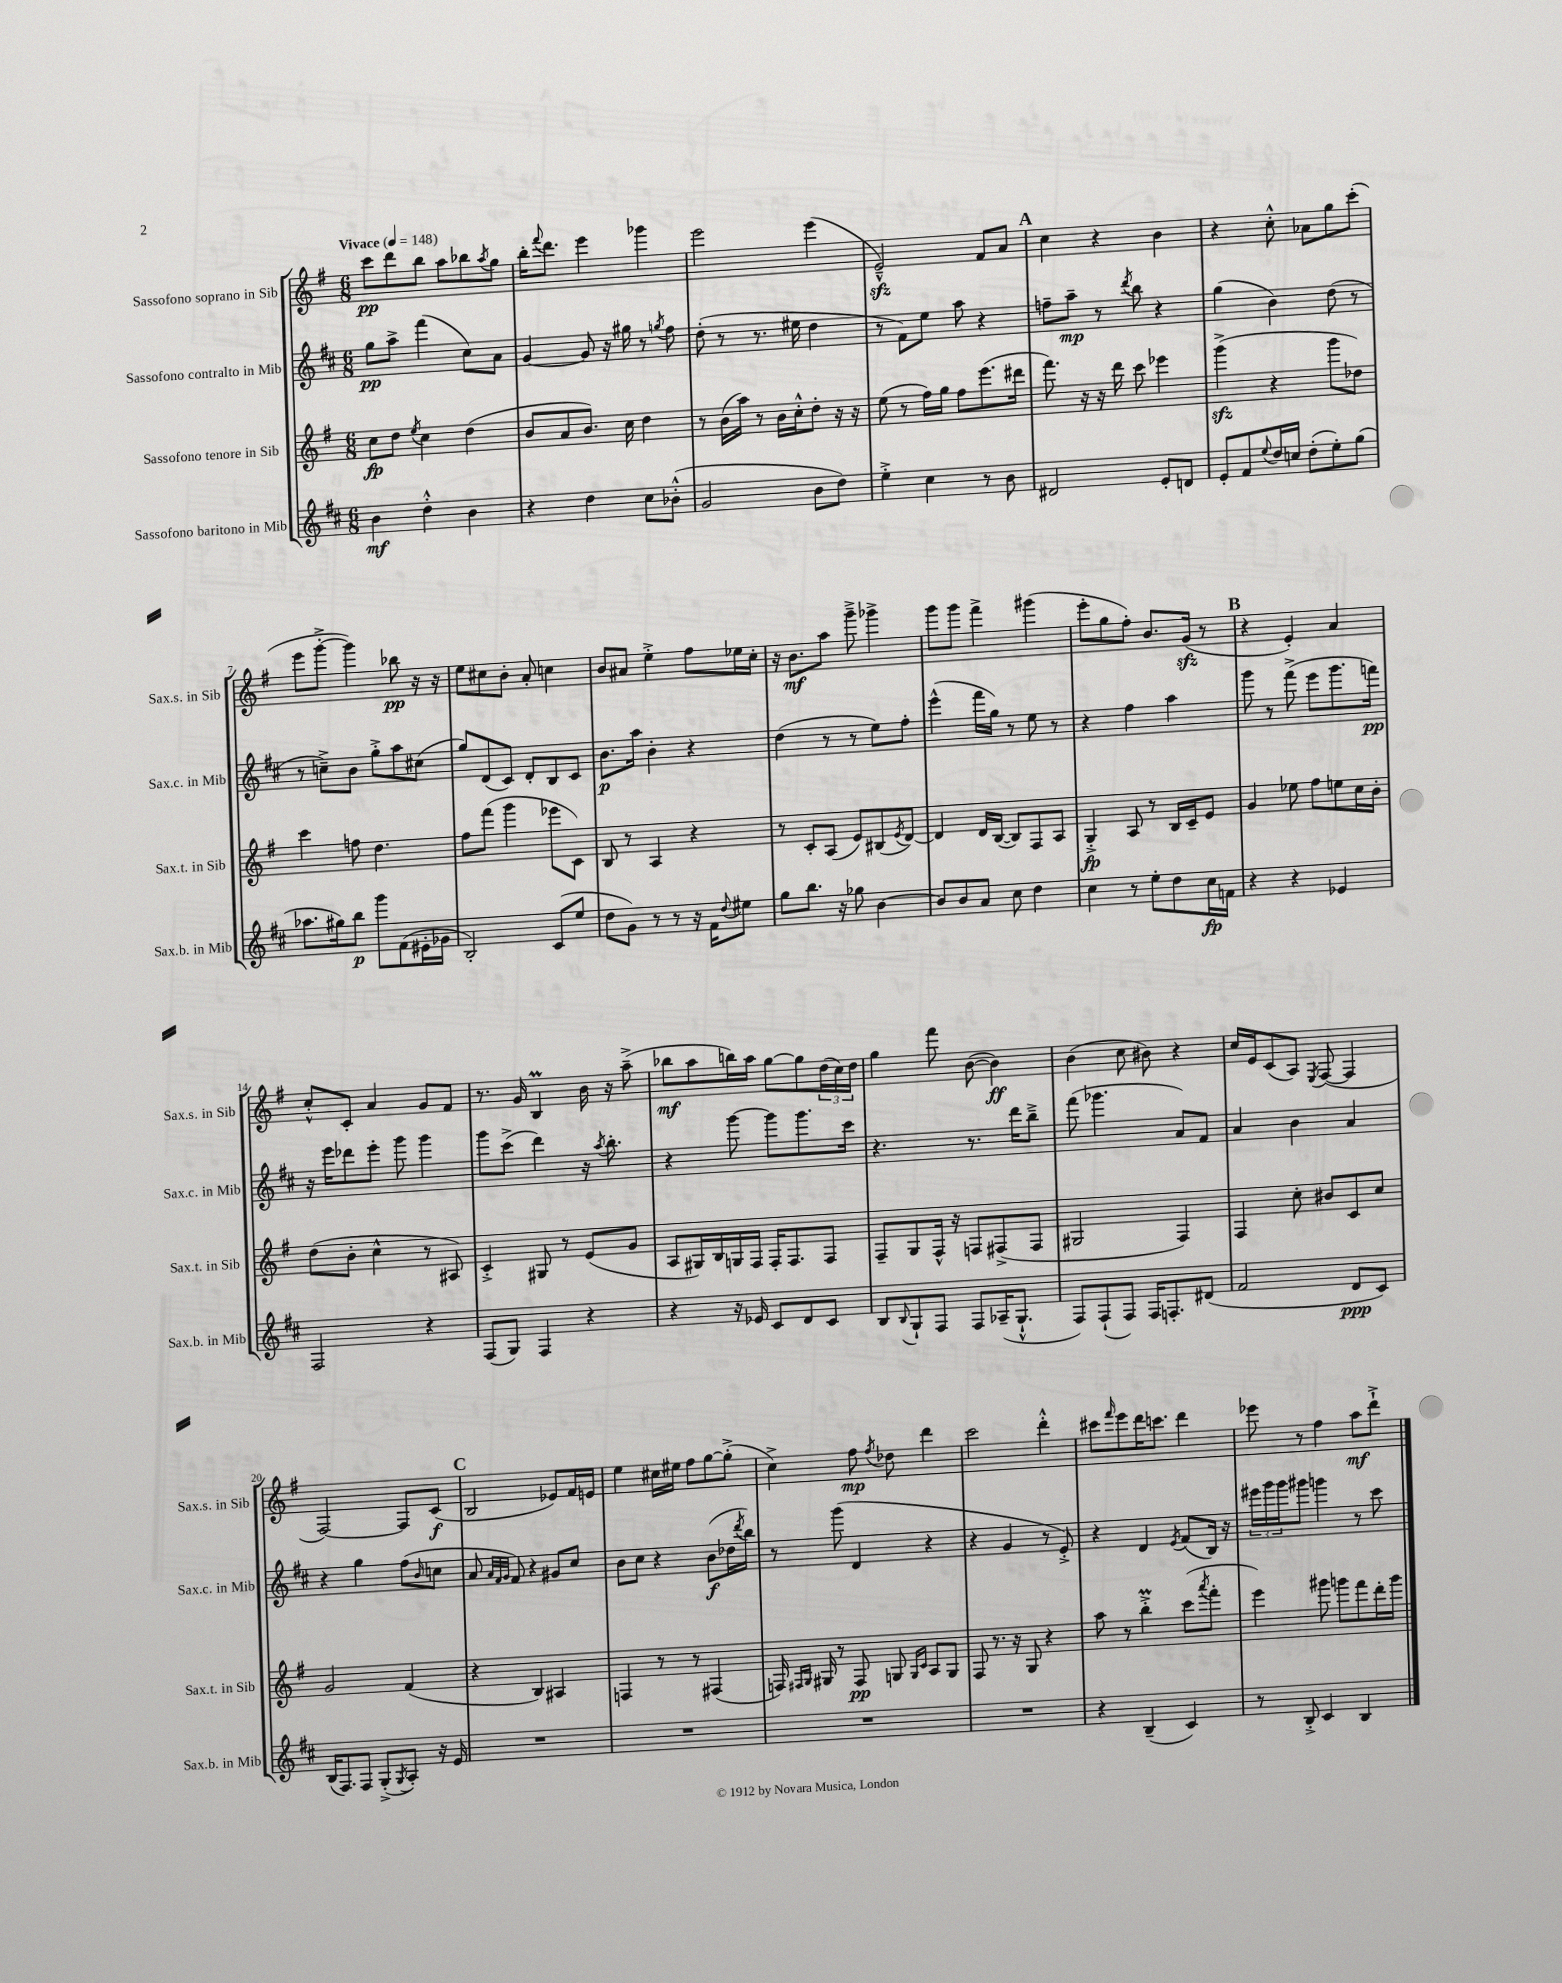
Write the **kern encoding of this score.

**kern	**dynam	**kern	**dynam	**kern	**dynam	**kern	**dynam
*part4	*part4	*part3	*part3	*part2	*part2	*part1	*part1
*staff4	*staff4	*staff3	*staff3	*staff2	*staff2	*staff1	*staff1
*I"Sassofono baritono in Mib	*	*I"Sassofono tenore in Sib	*	*I"Sassofono contralto in Mib	*	*I"Sassofono soprano in Sib	*
*I'Sax.b. in Mib	*	*I'Sax.t. in Sib	*	*I'Sax.c. in Mib	*	*I'Sax.s. in Sib	*
*clefG2	*	*clefG2	*	*clefG2	*	*clefG2	*
*k[f#c#]	*	*k[f#]	*	*k[f#c#]	*	*k[f#]	*
*M6/8	*	*M6/8	*	*M6/8	*	*M6/8	*
*MM148	*	*MM148	*	*MM148	*	*MM148	*
=1	=1	=1	=1	=1	=1	=1	=1
!	!	!	!	!	!	!LO:TX:a:B:t=Vivace	!
4b\	mf	8cc\L	fp	8gg\L	pp	8ccc\L	pp
.	.	8dd\J	.	8aa^\J	.	8ddd\	.
.	.	8qee/	.	.	.	.	.
4dd'^^\	.	4cc\	.	(4fff#\	.	8bb\J	.
.	.	.	.	.	.	8aa\L	.
4b\	.	(4dd\	.	8cc#\L)	.	8bb-X\	.
.	.	.	.	.	.	8qaa/	.
.	.	.	.	8a\J	.	8gg\J	.
=2	=2	=2	=2	=2	=2	=2	=2
4r	.	8b/L	.	[4g/	.	16bb'\KL	.
.	.	.	.	.	.	8qqfff#/	.
.	.	.	.	.	.	8.ddd\J	.
.	.	8a/	.	.	.	.	.
4dd\	.	8.b/J)	.	8g/]	.	4eee\	.
.	.	.	.	16r	.	.	.
.	.	16cc\	.	16gg#X\	.	.	.
8cc#\L	.	4dd\	.	8r	.	4ggg-X\	.
.	.	.	.	8qggn/	.	.	.
(8b-X'^^\J	.	.	.	8ff#\	.	.	.
=3	=3	=3	=3	=3	=3	=3	=3
2g/	.	8r	.	(8dd'\	.	2eee\	.
.	.	(16b\LL	.	8r	.	.	.
.	.	16aa\JJ)	.	.	.	.	.
.	.	8r	.	8.r	.	.	.
.	.	16b\LL	.	.	.	.	.
.	.	16cc'^^\J	.	16ee#X\	.	.	.
8b\L	.	8dd'\J	.	4dd\	.	(4eee\	.
8dd\J)	.	16r	.	.	.	.	.
.	.	16r	.	.	.	.	.
=4	=4	=4	=4	=4	=4	=4	=4
4ee'^\	.	(8ee\	.	8r	.	2ezz~^^/)	.
.	.	8r	.	8f#\L)	.	.	.
4cc#\	.	16ff#\LL)	.	8ee\J	.	.	.
.	.	16gg\JJ	.	.	.	.	.
.	.	8ff#\L	.	8aa\	.	.	.
8r	.	(8.eee\	.	4r	.	8f#/L	.
8b\	.	.	.	.	.	8a/J	.
.	.	16ddd#X\Jk	.	.	.	.	.
!!LO:REH:place=s1:t=A
=5	=5	=5	=5	=5	=5	=5	=5
2d#X/	.	8.fff#\)	.	8ffn~\L	.	4cc\	.
.	.	.	.	8aa~\J	mp	.	.
.	.	16r	.	.	.	.	.
.	.	16r	.	8r	.	4r	.
.	.	16ddd\	.	.	.	.	.
.	.	.	.	8qddd/	.	.	.
.	.	8ccc\	.	8bb\	.	.	.
8e'/L	.	4eee-X\	.	4r	.	4b\	.
8dn/J	.	.	.	.	.	.	.
=6	=6	=6	=6	=6	=6	=6	=6
8e'/L	.	(4gggzz^\	.	(4gg\	.	4r	.
8f#/	.	.	.	.	.	.	.
8qqee/	.	.	.	.	.	.	.
16dd/L	.	4r	.	4b\)	.	8cc'^^\	.
16ccn/JJ	.	.	.	.	.	.	.
(8dd'\L	.	.	.	.	.	8a-X\L	.
8ee'\)	.	8ggg\L	.	(8dd\	.	8gg\	.
(8gg\J	.	8dd-X\J)	.	8r	.	(8ccc'\J	.
!!LO:LB:g=z
=7	=7	=7	=7	=7	=7	=7	=7
8.aa-X\L	.	4ccc\	.	8r	.	8eee\L	.
.	.	.	.	8ccn~^\L)	.	[8ggg'^\J	.
16gg#X\k)	.	.	.	.	.	.	.
8bb\J	p	8ffn\	.	8b\J	.	4ggg\])	.
8ggg\L	.	4.dd\	.	8gg'^\L	.	.	.
(8f#\	.	.	.	8aa\	.	8bb-X\	pp
16e#X'\L	.	.	.	(8cc#X\J	.	16r	.
16g-X\JJ	.	.	.	.	.	16r	.
=8	=8	=8	=8	=8	=8	=8	=8
2B'/)	.	8ff#\L	.	8gg/L)	.	8ee\L	.
.	.	(8fff#\J	.	(8d/	.	8cc#X\	.
.	.	4ggg\	.	8c#/J)	.	8b'\J	.
.	.	.	.	8d'/L	.	8a'/	.
(8c#/L	.	8eee-X\L	.	8B/	.	4ccn\	.
8ee/J	.	8c\J)	.	8c#/J	.	.	.
=9	=9	=9	=9	=9	=9	=9	=9
8dd\L	.	8B/	.	8.b\L	p	8b/L	.
8g\J)	.	8r	.	.	.	8a#X/J	.
.	.	.	.	16aa\Jk	.	.	.
8r	.	4A/	.	4b'\	.	4ee'^\	.
8r	.	.	.	.	.	.	.
16r	.	4r	.	4r	.	8ff#\L	.
16f#\KL	.	.	.	.	.	.	.
8qqdd/	.	.	.	.	.	.	.
8ee#X\J	.	.	.	.	.	16ee-X\L	.
.	.	.	.	.	.	16cc'\JJ	.
=10	=10	=10	=10	=10	=10	=10	=10
8gg\L	.	8r	.	(4dd\	.	16r	.
.	.	.	.	.	.	8.b\L	mf
8.bb\J	.	8c'/L	.	.	.	.	.
.	.	(8A/J	.	8r	.	8aa\J	.
16r	.	.	.	.	.	.	.
8gg-X\	.	8e/L)	.	8r	.	8ggg~^\	.
[4b\	.	(8B#X/	.	8ee\L)	.	4ggg-X^\	.
.	.	8qe/	.	.	.	.	.
.	.	[8d/J)	.	8ff#'\J	.	.	.
=11	=11	=11	=11	=11	=11	=11	=11
8b/L]	.	4d/]	.	(4eee^^\	.	8ggg\L	.
8b/	.	.	.	.	.	8ggg\J	.
8a/J	.	16d/LL	.	16fff#\LL	.	4fff#^\	.
.	.	([16B/JJ	.	16gg\JJ)	.	.	.
8cc#\	.	8B/L])	.	8r	.	.	.
4dd\	.	8F#/	.	8ee\	.	(4ggg#X\	.
.	.	8A/J	.	8r	.	.	.
=12	=12	=12	=12	=12	=12	=12	=12
4cc#\	.	4G'^/	fp	4r	.	8eee'\L	.
.	.	.	.	.	.	8gg\	.
8r	.	8A/	.	4ff#\	.	8ff#'\J)	.
8ee'\L	.	8r	.	.	.	8.b/L	.
8dd\	.	16B/LL	.	4aa\	.	.	.
.	.	16c~/J	.	.	.	(16gzz/Jk	.
16cc#\L	fp	8e/J	.	.	.	8r	.
16fn\JJ	.	.	.	.	.	.	.
!!LO:REH:place=s1:t=B
=13	=13	=13	=13	=13	=13	=13	=13
4r	.	4g/	.	8ggg\	.	4r	.
.	.	.	.	8r	.	.	.
4r	.	8ee-X\	.	(8fff#^\	.	4e'/)	.
.	.	8ff#\L	.	8eee\L	.	.	.
4e-X/	.	8een\	.	8.ggg\	.	4a/	.
.	.	16cc\L	.	.	.	.	.
.	.	16b'\JJ	.	16fffn\Jk)	pp	.	.
!!LO:LB:g=z
=14	=14	=14	=14	=14	=14	=14	=14
2F#/	.	(8dd\L	.	16r	.	8cc'^^/L	.
.	.	.	.	16eee\KL	.	.	.
.	.	8b'\J	.	8ddd-X\	.	8c'/J	.
.	.	4cc^^\	.	8eee'\J	.	4a/	.
.	.	.	.	8ggg\	.	.	.
4r	.	8r	.	4ggg\	.	8g/L	.
.	.	8A#X/)	.	.	.	8f#/J	.
=15	=15	=15	=15	=15	=15	=15	=15
(8F#/L	.	4c'^/	.	8ggg\L	.	8.r	.
8G/J)	.	.	.	(8ccc#^\J	.	.	.
.	.	.	.	.	.	16g/	.
4F#/	.	8G#X/	.	4ddd\)	.	4Bm/	.
.	.	8r	.	.	.	.	.
4r	.	(8e/L	.	16r	.	16b\	.
.	.	.	.	8qaa/	.	.	.
.	.	.	.	8.bb'\	.	16r	.
.	.	8g/J	.	.	.	(8aa~^\	.
=16	=16	=16	=16	=16	=16	=16	=16
4r	.	8A/L	.	4r	.	8bb-X\L	mf
.	.	16G#X/L)	.	.	.	8aa\	.
.	.	16B/	.	.	.	.	.
16r	.	16Gn/	.	[8ggg\	.	16bbn\L)	.
16e-X/	.	16F#/JJ	.	.	.	16aa\JJ	.
8c#/L	.	16F#'/KL	.	8ggg\L]	.	[8gg\L	.
.	.	8.F#/	.	.	.	.	.
8d/	.	.	.	8.ggg\	.	8gg\]	.
8c#/J	.	8F#/J	.	.	.	(24dd\L	.
.	.	.	.	.	.	24cc\)	.
.	.	.	.	16ccc#\Jk	.	.	.
.	.	.	.	.	.	24dd\JJ	.
=17	=17	=17	=17	=17	=17	=17	=17
8B/L	.	8F#~/L	.	4.r	.	4gg\	.
8qqB/	.	.	.	.	.	.	.
8G`/	.	8G/	.	.	.	.	.
8F#/J	.	16F#^^/Jk	.	.	.	8fff#\	.
.	.	16r	.	.	.	.	.
8F#/L	.	8Fn/L	.	8.r	.	([8b\	.
(16A-X~/K	.	(8F#X^/	.	.	.	4b\])	ff
8.G`^^/J	.	.	.	16ddd\KL	.	.	.
.	.	8F#/J	.	8bb~^\J	.	.	.
=18	=18	=18	=18	=18	=18	=18	=18
8F#/L)	.	2G#X/	.	(8fff#\	.	(4b\	.
(8F#`/	.	.	.	4.ggg-X\	.	.	.
8F#/J)	.	.	.	.	.	8cc\	.
16F#/KL	.	.	.	.	.	8b#X\)	.
8.Fn'/	.	.	.	.	.	.	.
.	.	4F#/)	.	8a/L)	.	4r	.
(8d#X/J	.	.	.	8f#/J	.	.	.
=19	=19	=19	=19	=19	=19	=19	=19
2f#/	.	4F#/	.	4a/	.	16cc/LL	.
.	.	.	.	.	.	16e/J	.
.	.	.	.	.	.	(8c/	.
.	.	8cc'\	.	4b\	.	8A/J)	.
.	.	.	.	.	.	8qE/	.
.	.	8b#X/L	.	.	.	([8F#/	.
8d/L	ppp	8c/	.	4a/	.	4F#/]	.
8c#/J)	.	8cc/J	.	.	.	.	.
!!LO:LB:g=z
=20	=20	=20	=20	=20	=20	=20	=20
(16B/KL	.	2g/	.	4r	.	[2F#/)	.
8.F#/)	.	.	.	.	.	.	.
8F#/J	.	.	.	4gg\	.	.	.
(8G'^/L	.	.	.	.	.	.	.
8qG/	.	.	.	.	.	.	.
8A'/J)	.	(4f#/	.	(8ff#\L	.	8F#/L]	.
.	.	.	.	16qqb/	.	.	.
16r	.	.	.	8ccn\J	.	(8c/J	f
16e/	.	.	.	.	.	.	.
!!LO:REH:place=s1:t=C
=21	=21	=21	=21	=21	=21	=21	=21
2.r	.	4r	.	8a/	.	2B/	.
.	.	.	.	32qqa/LLL	.	.	.
.	.	.	.	32qqf#/	.	.	.
.	.	.	.	32qqg/JJJ	.	.	.
.	.	.	.	8f#/)	.	.	.
.	.	4B/)	.	4r	.	.	.
.	.	4A#X/	.	8g#X/L	.	8e-X/L)	.
.	.	.	.	8cc#/J	.	16f#/L	.
.	.	.	.	.	.	16en/JJ	.
=22	=22	=22	=22	=22	=22	=22	=22
2.r	.	4Fn/	.	8b\L	.	4ee\	.
.	.	.	.	8cc#\J	.	.	.
.	.	8r	.	4r	.	16cc#X\LL	.
.	.	.	.	.	.	16ee#X\JJ	.
.	.	8r	.	.	.	8ff#\L	.
.	.	(4F#X/	.	(8b\L	f	[8gg\	.
.	.	.	.	16dd-X\L	.	(8gg'^\J]	.
.	.	.	.	8qddd/	.	.	.
.	.	.	.	16bb\JJ)	.	.	.
=23	=23	=23	=23	=23	=23	=23	=23
2.r	.	16Fn/)	.	8r	.	4cc^\)	.
.	.	16qqF#X/LL	.	.	.	.	.
.	.	16qqG/JJ	.	.	.	.	.
.	.	16G#X/	.	.	.	.	.
.	.	8r	.	(8ggg\	.	.	.
.	.	8F#/	pp	4d/	.	8ff#\	mp
.	.	.	.	.	.	8qff#/	.
.	.	8Gn/	.	.	.	8dd-X\	.
.	.	16qqG/LL	.	.	.	.	.
.	.	16qqc/JJ	.	.	.	.	.
.	.	8A/L	.	4r	.	4ddd\	.
.	.	8G/J	.	.	.	.	.
=24	=24	=24	=24	=24	=24	=24	=24
2.r	.	8F#/	.	4r	.	2ccc\	.
.	.	8.r	.	.	.	.	.
.	.	.	.	4g/	.	.	.
.	.	16r	.	.	.	.	.
.	.	8G/	.	.	.	.	.
.	.	4r	.	8r	.	4ddd'^^\	.
.	.	.	.	8e'^/)	.	.	.
=25	=25	=25	=25	=25	=25	=25	=25
4r	.	8aa\	.	4r	.	8ccc#X\L	.
.	.	.	.	.	.	16qqfff#/	.
.	.	8r	.	.	.	8eee\	.
(4B~/	.	4bbm'^\	.	4d/	.	16ddd\K	.
.	.	.	.	.	.	8.cccn\J	.
.	.	.	.	8qe/	.	.	.
4c#/)	.	(8ccc\L	.	(8f#/L	.	4ddd\	.
.	.	8qaaa/	.	.	.	.	.
.	.	8fff#'\J	.	16B/Jk)	.	.	.
.	.	.	.	16r	.	.	.
=26	=26	=26	=26	=26	=26	=26	=26
8r	.	4eee\)	.	24eee#X\LL	.	8eee-X\	.
.	.	.	.	24ggg\	.	.	.
.	.	.	.	24ggg\J	.	.	.
8B'^/	.	.	.	8ggg#X\J	.	8r	.
4c#/	.	8ggg#X\	.	4gggn\	.	4ff#\	.
.	.	8gggn\L	.	.	.	.	.
4B/	.	8fff#\	.	8r	.	8aa\L	mf
.	.	16ddd'\L	.	8ccc#\	.	8ddd`^\J	.
.	.	16ggg\JJ	.	.	.	.	.
==	==	==	==	==	==	==	==
*-	*-	*-	*-	*-	*-	*-	*-
